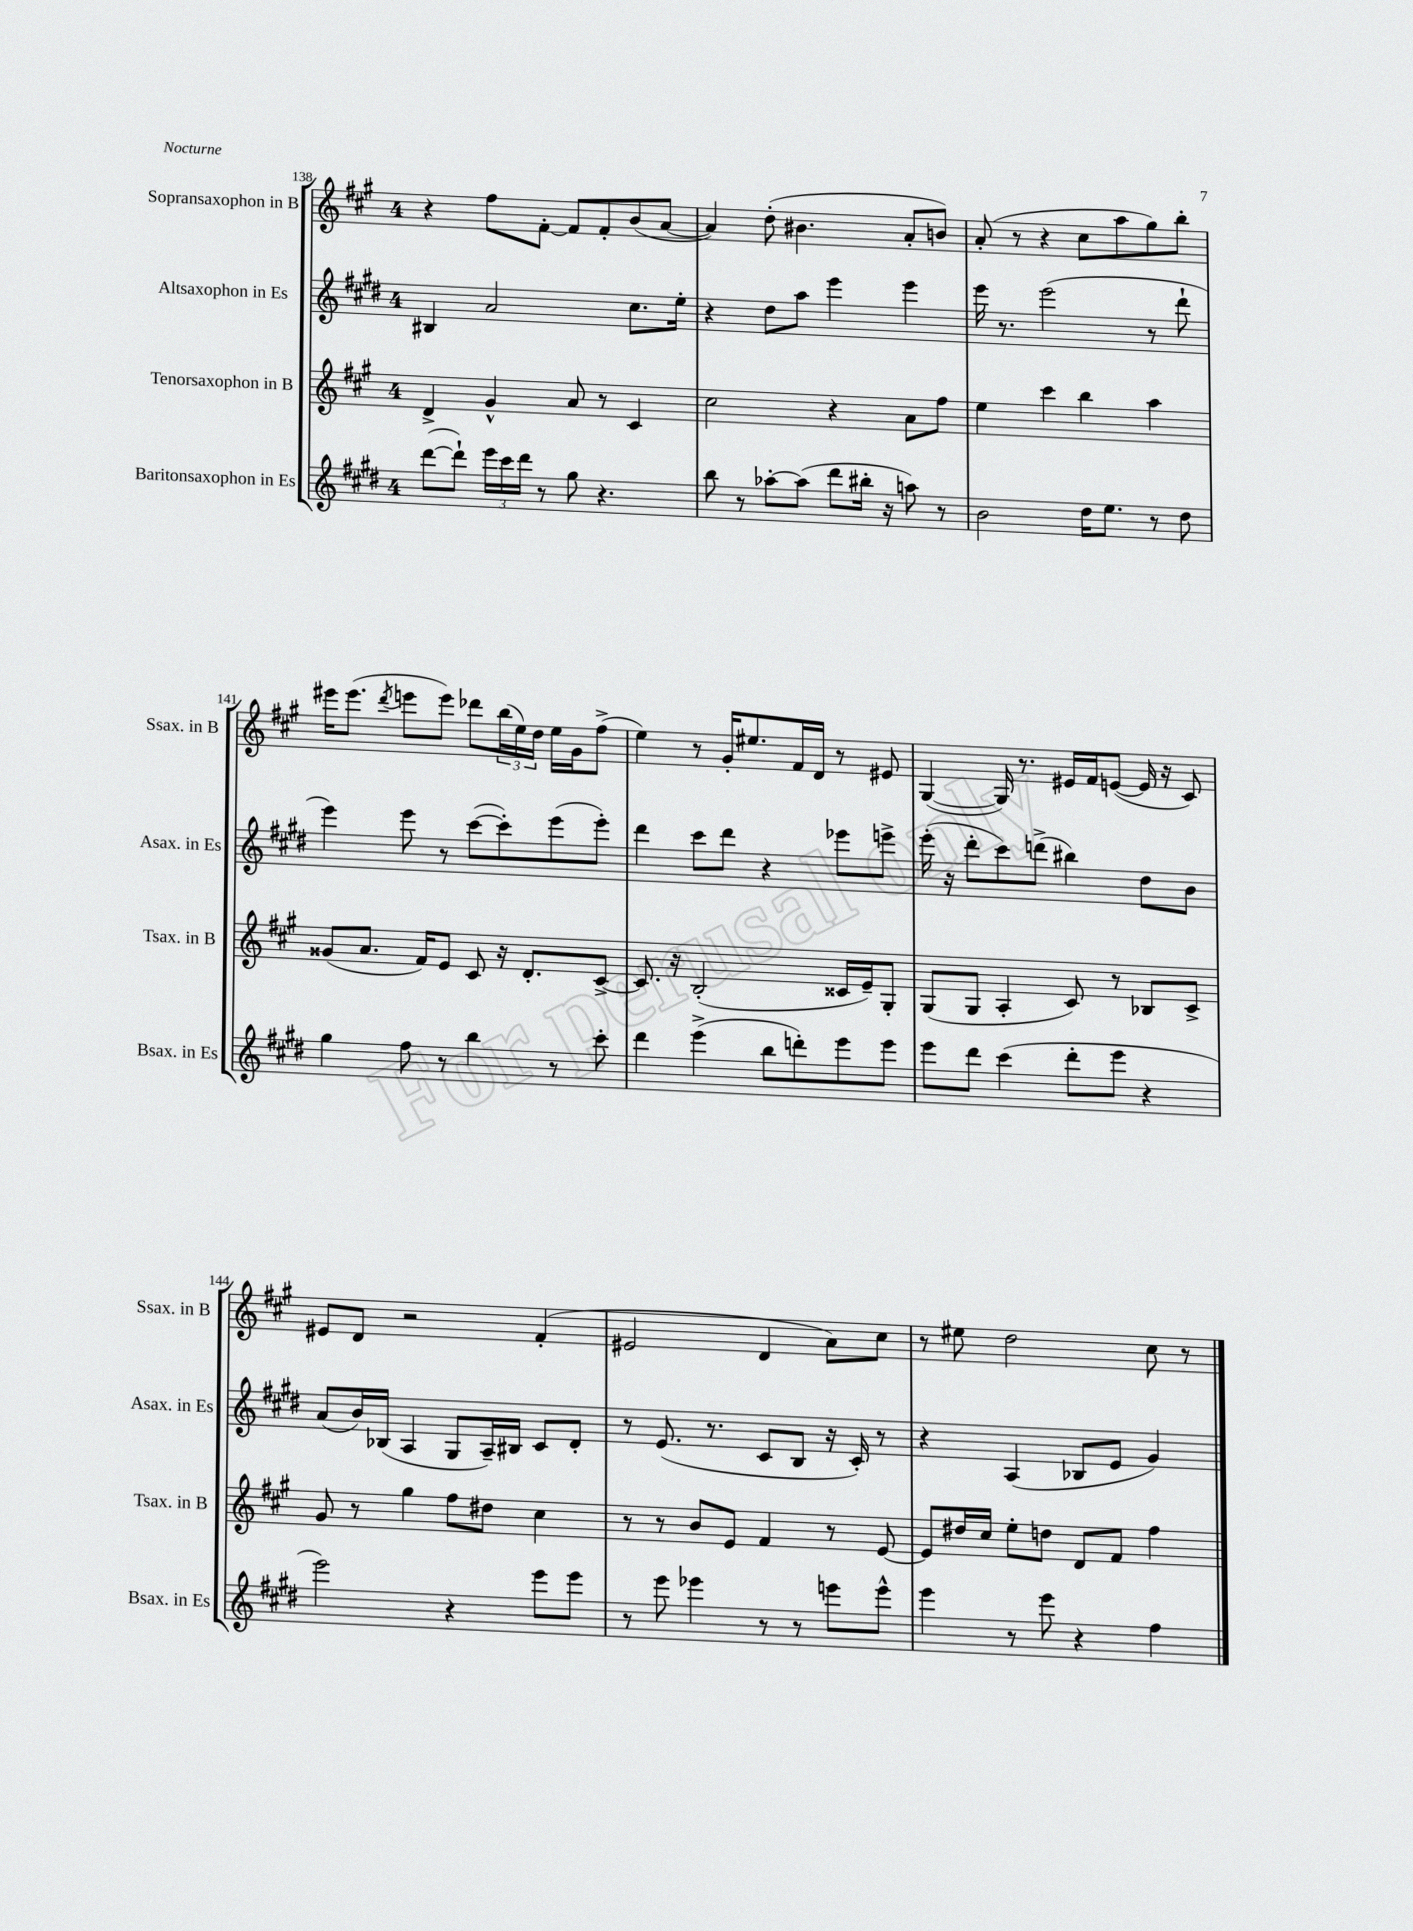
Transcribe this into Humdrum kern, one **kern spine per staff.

**kern	**kern	**kern	**kern
*staff4	*staff3	*staff2	*staff1
*clefG2	*clefG2	*clefG2	*clefG2
*k[f#c#g#d#]	*k[f#c#g#]	*k[f#c#g#d#]	*k[f#c#g#]
*M4/4	*M4/4	*M4/4	*M4/4
([8ddd#	4d^	4B#	4r
8ddd#`])	.	.	.
24eee	4g#^^	2a	8ff#
24ccc#	.	.	.
24ddd#	.	.	.
8r	.	.	[8f#'
8gg#	8a	.	8f#]
4.r	8r	.	8f#'
.	4c#	8.cc#	(8b
.	.	.	[8a
.	.	16ee'	.
=	=	=	=
8bb	2cc#	4r	4a])
8r	.	.	.
[8aa-'	.	8dd#	(8dd'
(8aa-]	.	8aa	4.b#
8ddd#	4r	4eee	.
16bb#'	.	.	.
16r	.	.	.
8aa)	8a	4eee	8a'
8r	8ff#	.	8b)
=	=	=	=
2b	4ee	16eee	(8a'
.	.	8.r	.
.	.	.	8r
.	4ccc#	(2eee	4r
16dd#	4bb	.	8cc#
8.ee	.	.	.
.	.	.	8aa
8r	4aa	8r	8gg#)
8dd#	.	8ddd#`	8bb'
=	=	=	=
4gg#	(8g##	4eee)	16eee#
.	.	.	(8.eee#
.	8.a	.	.
.	.	.	8qddd
8ff#	.	8eee	8eee
.	16f#)	.	.
8r	8e	8r	8eee)
4bb	8c#	([8ccc#	8ddd-
.	16r	8ccc#'])	(24bb
.	.	.	24ee)
.	8.d'	.	.
.	.	.	24dd
8r	.	(8eee	16ee
.	.	.	16g#
8ccc#'	[8c#^	8eee')	(8ff#^
=	=	=	=
4ddd#	8.c#]	4ddd#	4ee)
.	16r	.	.
(4eee^	(2B'	8ccc#	8r
.	.	8ddd#	16g#'
.	.	.	8.ee#
8bb	.	4r	.
8ddd')	.	.	16f#
.	.	.	16d
8eee	16c##	8eee-	8r
.	16e~)	.	.
8eee	8G#'	8eee^	8e#
=	=	=	=
8eee	(8G#	(16eee'	([4G#
.	.	16r	.
8ddd#	8G#	8ddd#'	.
(4ccc#	4A'	8ccc#)	16G#])
.	.	.	8.r
.	.	(8ddd^	.
8ddd#'	8c#)	4bb#)	16e#
.	.	.	16f#
8eee	8r	.	([8e
4r	8B-	8dd#	16e]
.	.	.	16r
.	8c#^	8b	8c#)
=	=	=	=
2eee)	8g#	(8a	8e#
.	8r	16b)	8d
.	.	(16B-	.
.	4gg#	4A	2r
4r	8ff#	8G#	.
.	8dd#	16A~)	.
.	.	16B#	.
8eee	4cc#	8c#	(4f#'
8eee	.	8d#'	.
=	=	=	=
8r	8r	8r	2e#
8eee	8r	(8.e	.
4eee-	8b	.	.
.	.	8.r	.
.	8e	.	.
8r	4f#	8c#	4d
8r	.	8B	.
8eee	8r	16r	8a)
.	.	16c#')	.
8eee^^	[8e	8r	8cc#
=	=	=	=
4eee	8e]	4r	8r
.	16dd#	.	8ee#
.	16cc#	.	.
8r	8ee'	(4A	2dd
8eee	8dd	.	.
4r	8d	8B-	.
.	8f#	8e	.
4ff#	4ff#	4g#)	8cc#
.	.	.	8r
==	==	==	==
*-	*-	*-	*-
